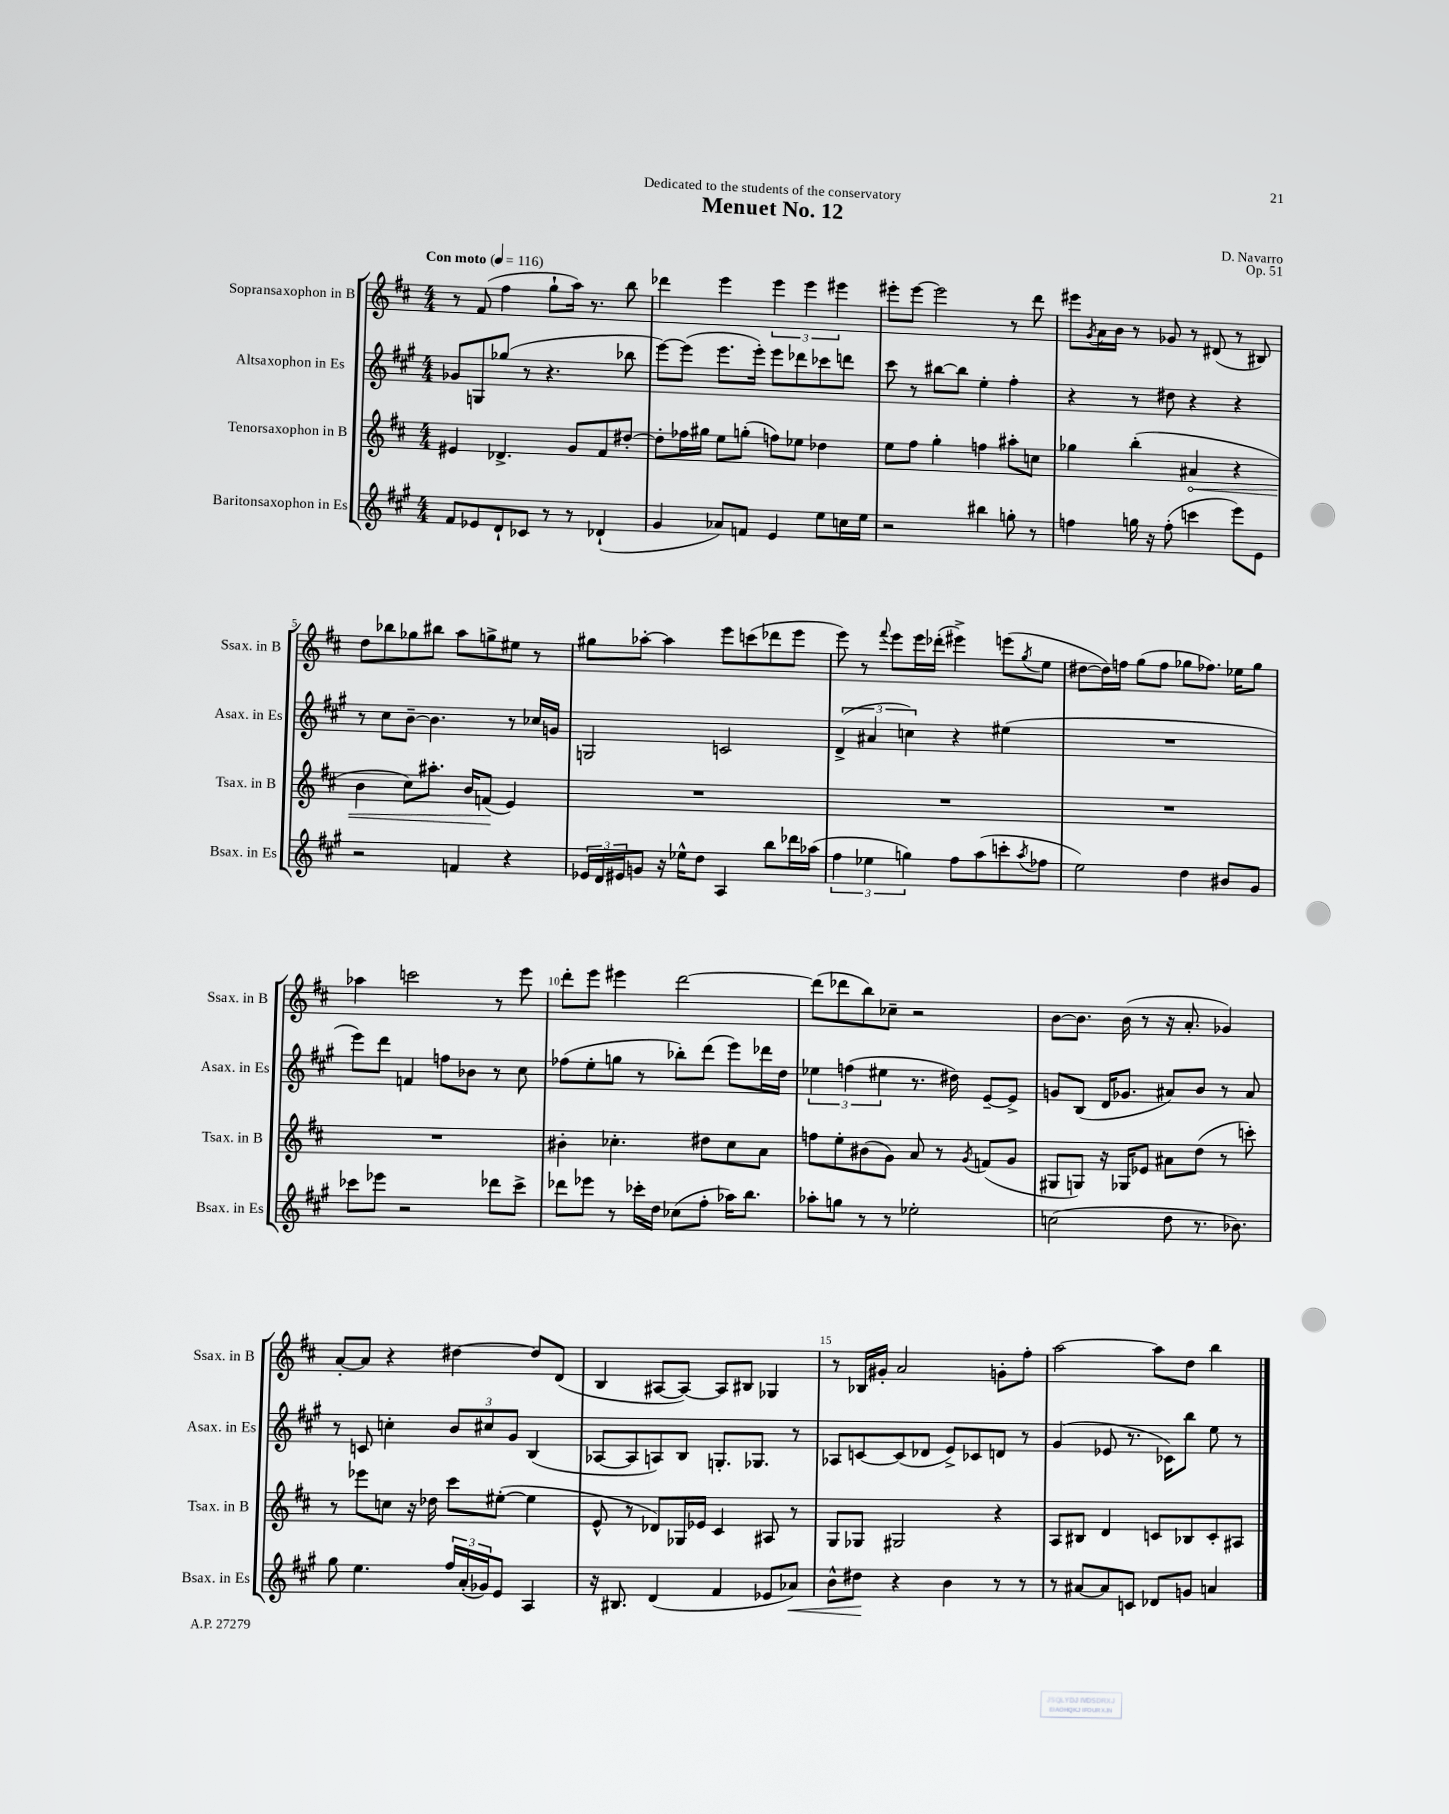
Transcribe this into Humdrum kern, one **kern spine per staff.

**kern	**kern	**kern	**kern
*staff4	*staff3	*staff2	*staff1
*clefG2	*clefG2	*clefG2	*clefG2
*k[f#c#g#]	*k[f#c#]	*k[f#c#g#]	*k[f#c#]
*M4/4	*M4/4	*M4/4	*M4/4
*MM116	*MM116	*MM116	*MM116
8f#/L	4e#/	8g-/L	8r
8e-/	.	8G/	(8f#/
8d`/	4.d-^/	(8gg-/J	4ff#\
8c-/J	.	8r	.
8r	.	4.r	8gg`\L
8r	8g/L	.	16aa\Jk)
.	.	.	8.r
(4d-`/	8f#/	.	.
.	[8dd#'/J	8bb-\	8bb\
=	=	=	=
4g#/	8dd#'\]L	[8eee\L)	4ddd-\
.	16ff-\L	(8eee\]J	.
.	16gg#\JJ	.	.
8a-/L)	8ee\L	8.eee\L	4eee\
8f/J	(8gg'\J	.	.
.	.	16eee'\Jk)	.
4e/	8ff\L)	8eee\L	6eee\
.	8ee-\J	8ddd-\	.
.	.	.	6eee\
8ee\L	4dd-\	8ccc-\	.
.	.	.	6eee#\
16cc\L	.	8ddd\J	.
16ee\JJ	.	.	.
=	=	=	=
2r	8ee\L	8ccc#\	8eee#'\L
.	8ff#\J	8r	[8eee#\J
.	4gg'\	[8bb#\L	2eee#\]
.	.	8bb#\]J	.
4bb#\	4ff\	4ee'\	.
8gg'\	8aa#'\L	4ff#'\	8r
8r	8cc\J	.	8ddd\
=	=	=	=
4ff\	4gg-\	4r	8eee#\L
.	.	.	8qg/
.	.	.	16a\L
.	.	.	16b\JJ
16gg\	(4bb'\	8r	8r
16r	.	.	.
(8ff'\	.	8dd#\	8g-/
4ccc\	4a#/	4r	8r
.	.	.	(8d#/
8eee\L)	4r	4r	8r
8e\J	.	.	8B#/)
=	=	=	=
2r	4b\	8r	8dd\L
.	.	8cc#\L	8bb-\
.	8cc#\L)	[8b~\J	8gg-\
.	8.aa#'\J	4.b\]	8bb#\J
4f/	.	.	8aa\L
.	16b/LK	.	.
.	(8f/J	.	8gg^\
4r	4e/)	8r	8ee#\J
.	.	16cc-/LL	8r
.	.	16g/JJ	.
=	=	=	=
24e-/LL	1r	2G/	8gg#\L
24d/	.	.	.
24e#/J	.	.	.
8g/J	.	.	[8aa-'\J
16r	.	.	4aa-\]
16ee-^^\LK	.	.	.
8dd\J	.	.	.
4A/	.	2c/	8eee\L
.	.	.	(8ccc\
8bb\L	.	.	8ddd-\
16ddd-\L	.	.	8eee\J
(16aa-\JJ	.	.	.
=	=	=	=
6ff#\	1r	(6d^/	8eee\)
.	.	.	8r
6ee-\	.	6a#/	.
.	.	.	8qqfff#/
.	.	.	8eee\L
6gg\)	.	6cc\)	.
.	.	.	16eee\L
.	.	.	(16ddd-'\JJ
8ff#\L	.	4r	4eee#^\)
(8aa\	.	.	.
8ccc'\	.	(4ee#\	(8eee\L
8qaa/	.	.	8qgg/
8ff-\J	.	.	8ee\J
=	=	=	=
2ee\)	1r	1r	[8dd#\L
.	.	.	16dd#\]L)
.	.	.	16ff\JJ
.	.	.	(8gg\L
.	.	.	8ff\J
4dd\	.	.	8gg-\L
.	.	.	8.ff-\J)
8b#/L	.	.	.
.	.	.	16ee-\LK
8g#/J	.	.	8gg-\J
=	=	=	=
8ccc-\L	1r	8eee\L)	4aa-\
8eee-\J	.	8ddd\J	.
2r	.	4f/	2ccc\
.	.	8ff\L	.
.	.	8b-\J	.
8ddd-\L	.	8r	8r
8ccc-^\J	.	8cc#\	8eee\
=	=	=	=
8ddd-\L	4b#'\	(8ff-\L	8ddd'\L
8eee-\J	.	8ee'\	8eee\J
8r	4.cc-'\	8gg\J	4eee#\
16ccc-'\LL	.	8r	.
16dd\JJ	.	.	.
(8cc-\L	.	8bb-'\L)	[2ddd\
8ff#'\J	8dd#\L	(8ddd\J	.
16aa-\LK)	8cc-\	8eee\L)	.
8.bb\J	.	.	.
.	8a\J	16ddd-\L	.
.	.	16dd\JJ	.
=	=	=	=
8aa-'\L	8ff\L	6ee-\	(8ddd\]L
8gg\J	8ee'\	.	8ddd-\
.	.	(6ff\	.
8r	(8b#\	.	8bb\)
.	.	6ee#\	.
8r	8g\J)	.	8cc-~\J
2ee-'\	8a/	8.r	2r
.	8r	.	.
.	.	16dd#\)	.
.	8qg/	.	.
.	(8f/L	[8e~/L	.
.	8g/J	8e^/]J	.
=	=	=	=
(2cc\	8G#/L	8g/L	[8b\L
.	8G/J)	(8B/J	8.b\]J
.	16r	16d/LK	.
.	16G-/LK	8.g-/J	(16b\
.	8e-/J	.	8r
8dd\	8a#\L	8a#/L)	16r
.	.	.	8.a'/
8.r	(8dd\J	8b/J	.
.	8r	8r	4g-/)
8.b-\)	.	.	.
.	8ccc'\)	8a#/	.
=	=	=	=
8gg#\	8r	8r	[8a'/L
4.ee\	8eee-\L	8c/	8a/]J
.	8cc\J	4cc'\	4r
.	16r	.	.
.	16dd-\	.	.
24ff#/LL	8ccc#\L	12b/L	[4dd#\
(24a'/	.	.	.
24g-/J)	.	12cc#/	.
8e/J	([8ee#'\J	.	.
.	.	12g#/J	.
4A/	4ee#\]	(4B/	8dd#/]L
.	.	.	(8d/J
=	=	=	=
16r	8e^^/	[8A-/L	4B/
8.B#/	.	.	.
.	8r	8A-/]	.
(4d/	8d-/L)	8A/)	[8A#/L
.	16G-/L	8B/J	8A#/_J)
.	16e-/JJ	.	.
4f#/	4c#/	8.G'/L	8A#/]L
.	.	.	8B#/J
.	.	8.G-/J	.
8e-/L	8A#/	.	4G-/
8a-/J)	8r	8r	.
=	=	=	=
8b^^\L	8G/L	8A-/L	8r
8dd#\J	8G-/J	[8c/	16B-/LL
.	.	.	16g#'/JJ
4r	2G#/	(8c/]	2a/
.	.	8d-/J	.
4b\	.	8e^/L)	.
.	.	8c-/	.
8r	4r	8d/J	8g'\L
8r	.	8r	8ff#'\J
=	=	=	=
8r	8A/L	(4g#/	[2aa\
[8a#/L	8B#/J	.	.
8a#/]	4d/	8e-/	.
8c/J	.	8.r	.
8d-/L	8c/L	.	8aa\]L
.	.	16c-\LK)	.
8g/J	8B-/	8bb\J	8dd\J
4a/	8c'/	8ee\	4bb\
.	8A#/J	8r	.
==	==	==	==
*-	*-	*-	*-
